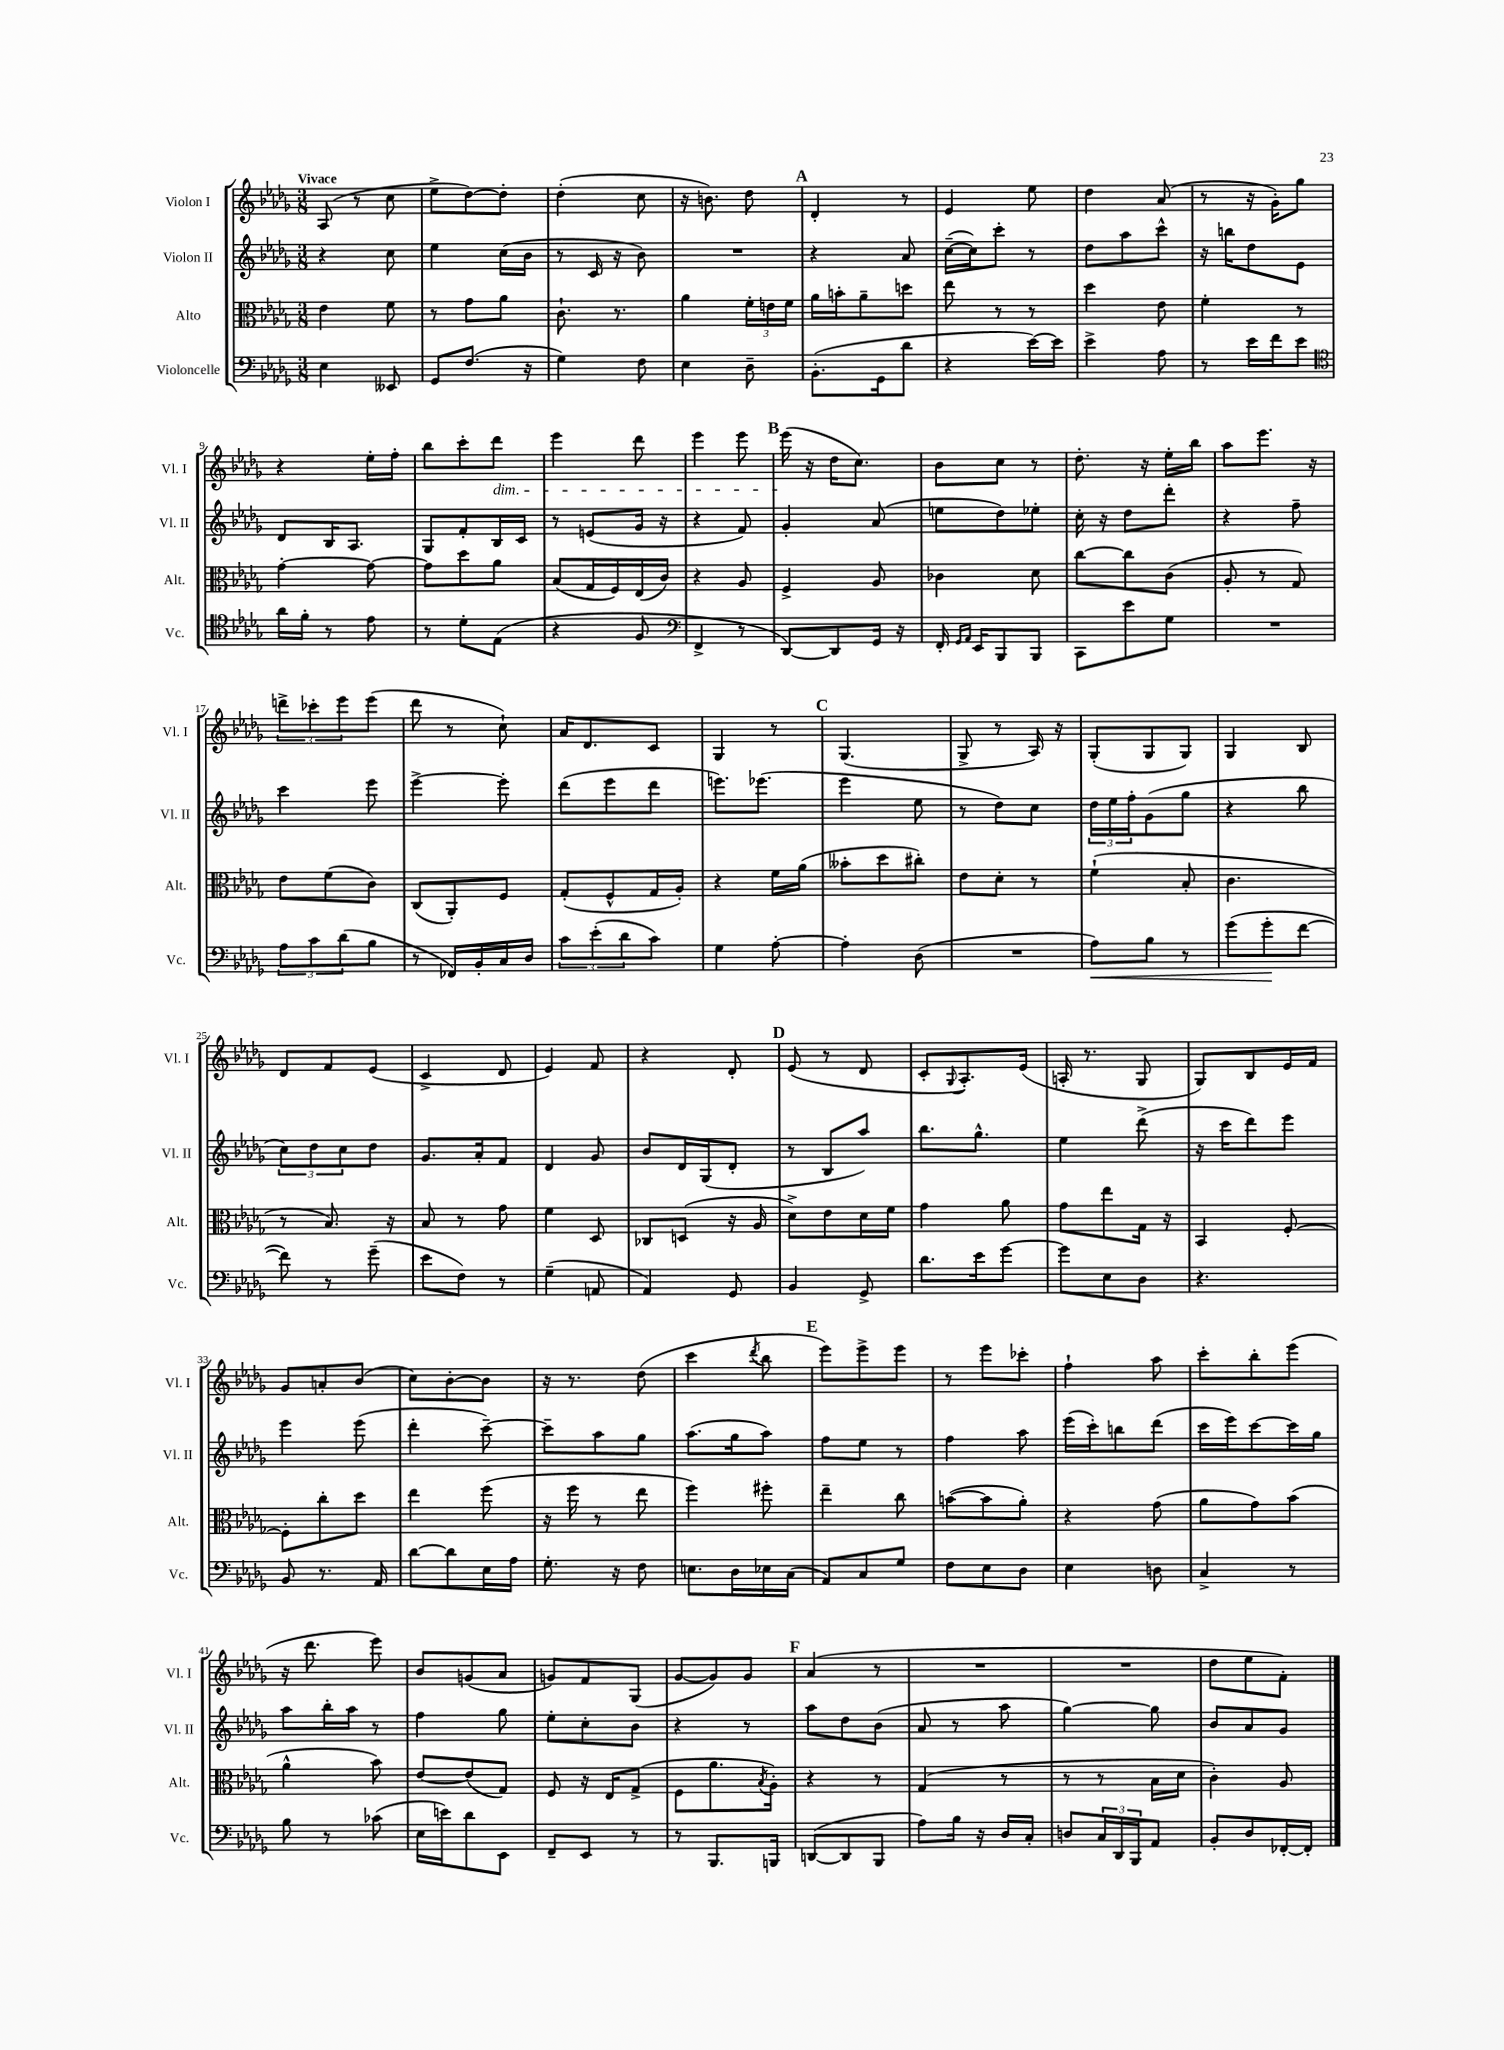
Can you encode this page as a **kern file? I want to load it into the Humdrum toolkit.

**kern	**kern	**kern	**kern
*staff4	*staff3	*staff2	*staff1
*clefF4	*clefC3	*clefG2	*clefG2
*k[b-e-a-d-g-]	*k[b-e-a-d-g-]	*k[b-e-a-d-g-]	*k[b-e-a-d-g-]
*M3/8	*M3/8	*M3/8	*M3/8
4E-	4e-	4r	(8A-
.	.	.	8r
8EE--	8f	8cc	8cc
=	=	=	=
8GG-	8r	4ee-	8ee-^
(8.F	8g-	.	[8dd-)
.	8a-	(16cc	8dd-']
16r	.	16b-	.
=	=	=	=
4G-)	8.c`	8r	(4dd-'
.	.	16c	.
.	8.r	16r	.
8F	.	8b-)	8cc
=	=	=	=
4E-	4a-	4.r	16r
.	.	.	8.b)
8D-~	24f'	.	8dd-
.	24e	.	.
.	24f	.	.
=	=	=	=
(8.BB-'	16a-	4r	4d-'
.	16b'	.	.
.	8a-~	.	.
16GG-	.	.	.
8d-	8dd	8a-	8r
=	=	=	=
4r	8ee-	([16cc~	4e-
.	.	16cc])	.
.	8r	8ccc'	.
[16e-)	8r	8r	8ee-
16e-]	.	.	.
=	=	=	=
4e-^	4dd-	8dd-	4dd-
.	.	8aa-	.
8A-	8e-	8ccc^^	(8a-
=	=	=	=
8r	4f'	16r	8r
.	.	16bb	.
16e-	.	8dd-	16r
16f	.	.	16g-')
8e-	8r	8e-	8gg-
=	=	=	=
*clefC4	*	*	*
16a-	[4g-'	8d-	4r
16f'	.	.	.
8r	.	16B-	.
.	.	8.A-	.
8e-	8g-_	.	16ee-'
.	.	.	16ff'
=	=	=	=
8r	8g-]	8G-	8bb-
8d-'	8dd-	8f'	8ccc'
(8E-	8a-	16B-	8ddd-
.	.	16c	.
=	=	=	=
4r	(8B-	8r	4eee-
.	16G-	(8e	.
.	16F)	.	.
8F	(16E-	16g-	8ddd-
.	16c)	16r	.
=	=	=	=
*clefF4	*	*	*
4FF^	4r	4r	4eee-
8r	8A-	8f)	8eee-
=	=	=	=
[8DD-)	4F^	4g-'	(16eee-
.	.	.	16r
8DD-]	.	.	16dd-
.	.	.	8.cc)
16GG-	8A-	(8a-	.
16r	.	.	.
=	=	=	=
16FF'	4c-	8ee	8b-
16qqGG-	.	.	.
16qqAA-	.	.	.
16EE-	.	.	.
8BBB-	.	8dd-)	8cc
8BBB-	8d-	8ee-'	8r
=	=	=	=
8CC	[8cc	16cc'	8.dd-'
.	.	16r	.
8e-	8cc]	8dd-	.
.	.	.	16r
8G-	(8c	8ddd-'	16ee-'
.	.	.	16bb-
=	=	=	=
4.r	8A-'	4r	8aa-
.	8r	.	8.eee-
.	8G-)	8ff~	.
.	.	.	16r
=	=	=	=
12A-	8e-	4ccc	12ddd^
12c	.	.	12ccc-'
.	(8f	.	.
(12d-	.	.	12eee-
8B-	8c)	8eee-	(8eee-
=	=	=	=
8r	(8C	[4eee-^	8ddd-
16FF-)	8AA-')	.	8r
16BB-'	.	.	.
16C	8F	8eee-']	8cc`)
16D-	.	.	.
=	=	=	=
12c	(8G-'	(8ddd-	16a-
.	.	.	8.d-
(12e-'	.	.	.
.	8F^^	8eee-	.
12d-	.	.	.
8c)	16G-	8ddd-	8c
.	16A-')	.	.
=	=	=	=
4G-	4r	8.eee)	4G-
.	.	(8.eee-	.
[8A-'	16f	.	8r
.	(16a-	.	.
=	=	=	=
4A-']	8b--'	4eee-	(4.G-
.	8dd-	.	.
(8D-	8cc#')	8ee-	.
=	=	=	=
4.r	8e-	8r	8G-^
.	8d-'	8dd-)	8r
.	8r	8cc	16A-)
.	.	.	16r
=	=	=	=
8A-)	(4f`	24dd-	(8G-'
.	.	24ee-	.
.	.	24ff'	.
8B-	.	(8g-	8G-
8r	8B-'	8gg-	8G-)
=	=	=	=
(8g-	4.c	4r	4G-
8g-'	.	.	.
[8f	.	8bb-	8B-
=	=	=	=
8f])	8r	12cc)	8d-
.	.	12dd-	.
8r	8.B-)	.	8f
.	.	12cc	.
(8g-~	.	8dd-	(8e-
.	16r	.	.
=	=	=	=
8e-	8B-	8.g-	4c^
8F)	8r	.	.
.	.	16a-'	.
8r	8g-	8f	8d-
=	=	=	=
(4G-~	4f	4d-	4e-)
8AA	8D-	8g-	8f
=	=	=	=
4AA-)	8C-	8b-	4r
.	(8D	16d-	.
.	.	(16G-	.
8GG-	16r	8d-'	8d-'
.	16A-	.	.
=	=	=	=
4BB-	8d-^)	8r	(8e-
.	8e-	8B-	8r
8GG-^	16d-	8aa-)	8d-
.	16f	.	.
=	=	=	=
8.d-	4g-	8.bb-	8c'
.	.	.	8qqG-
.	.	.	8.A-')
16e-	.	8.gg-^^	.
[8g-	8a-	.	.
.	.	.	(16e-
=	=	=	=
8g-]	8g-	4ee-	16A'
.	.	.	8.r
8E-	8ee-	.	.
8D-	16G-	(8ddd-^	8G-
.	16r	.	.
=	=	=	=
4.r	4BB-	16r	8G-)
.	.	16ccc	.
.	.	8ddd-)	8B-
.	[8F'	8eee-	16e-
.	.	.	16f
=	=	=	=
8BB-	8F']	4eee-	8g-
8.r	8cc'	.	8a'
.	8dd-	(8eee-	(8b-
16AA-	.	.	.
=	=	=	=
[8d-	4ee-	4ddd-'	8cc)
8d-]	.	.	[8b-'
16E-	(8ff	[8ccc~)	8b-]
16A-	.	.	.
=	=	=	=
8.G-'	16r	8ccc~]	16r
.	16ff	.	8.r
.	8r	8aa-	.
16r	.	.	.
8F	8ee-	8gg-	(8dd-
=	=	=	=
8.E	4ff)	(8.aa-	4ccc
16D-	.	16gg-	.
.	.	.	8qddd-
16E-	8ff#'	8aa-)	8bb-
(16C	.	.	.
=	=	=	=
8AA-)	4ee-~	8ff	8eee-)
8C	.	8ee-	8eee-^
8G-	8cc	8r	8eee-
=	=	=	=
8F	([8b	4ff	8r
8E-	8b]	.	8eee-
8D-	8a-')	8aa-	8ccc-'
=	=	=	=
4E-	4r	(16eee-	4ff`
.	.	16ccc')	.
.	.	8bb	.
8D	(8g-	(8ddd-	8aa-
=	=	=	=
4C^	8a-	16ccc	8ccc'
.	.	16eee-)	.
.	8g-)	[8ccc	8bb-'
8r	(8b-	16ccc]	(8eee-
.	.	16gg-	.
=	=	=	=
8B-	4a-^^	8aa-	16r
.	.	.	8.ddd-
8r	.	16bb-'	.
.	.	16aa-	.
(8c-	8b-)	8r	8eee-)
=	=	=	=
16E-	[8e-	4ff	8b-
16e)	.	.	.
8d-	(8e-]	.	(8g
8EE-	8G-)	8gg-	8a-
=	=	=	=
8FF~	8F	8ee-'	8g)
8EE-	16r	8cc'	8f
.	16E-	.	.
8r	(8G-^	8b-	(8G-
=	=	=	=
8r	8F	4r	[8g-
8.BBB-	8.a-	.	8g-])
.	.	8r	8g-
.	8qB-	.	.
16BBB	16A-')	.	.
=	=	=	=
([8DD	4r	8aa-	(4a-
8DD]	.	8dd-	.
8BBB-	8r	(8b-	8r
=	=	=	=
8A-)	(4G-	8a-	4.r
16B-	.	8r	.
16r	.	.	.
16D-	8r	8aa-	.
16C'	.	.	.
=	=	=	=
8D	8r	[4gg-)	4.r
24C	8r	.	.
24DD-	.	.	.
24BBB-	.	.	.
8AA-	16B-	8gg-]	.
.	16d-	.	.
=	=	=	=
8BB-'	4c')	8b-	8dd-
8D-	.	8a-	8ee-
[16FF-'	8A-	8g-	8f')
16FF-']	.	.	.
==	==	==	==
*-	*-	*-	*-
